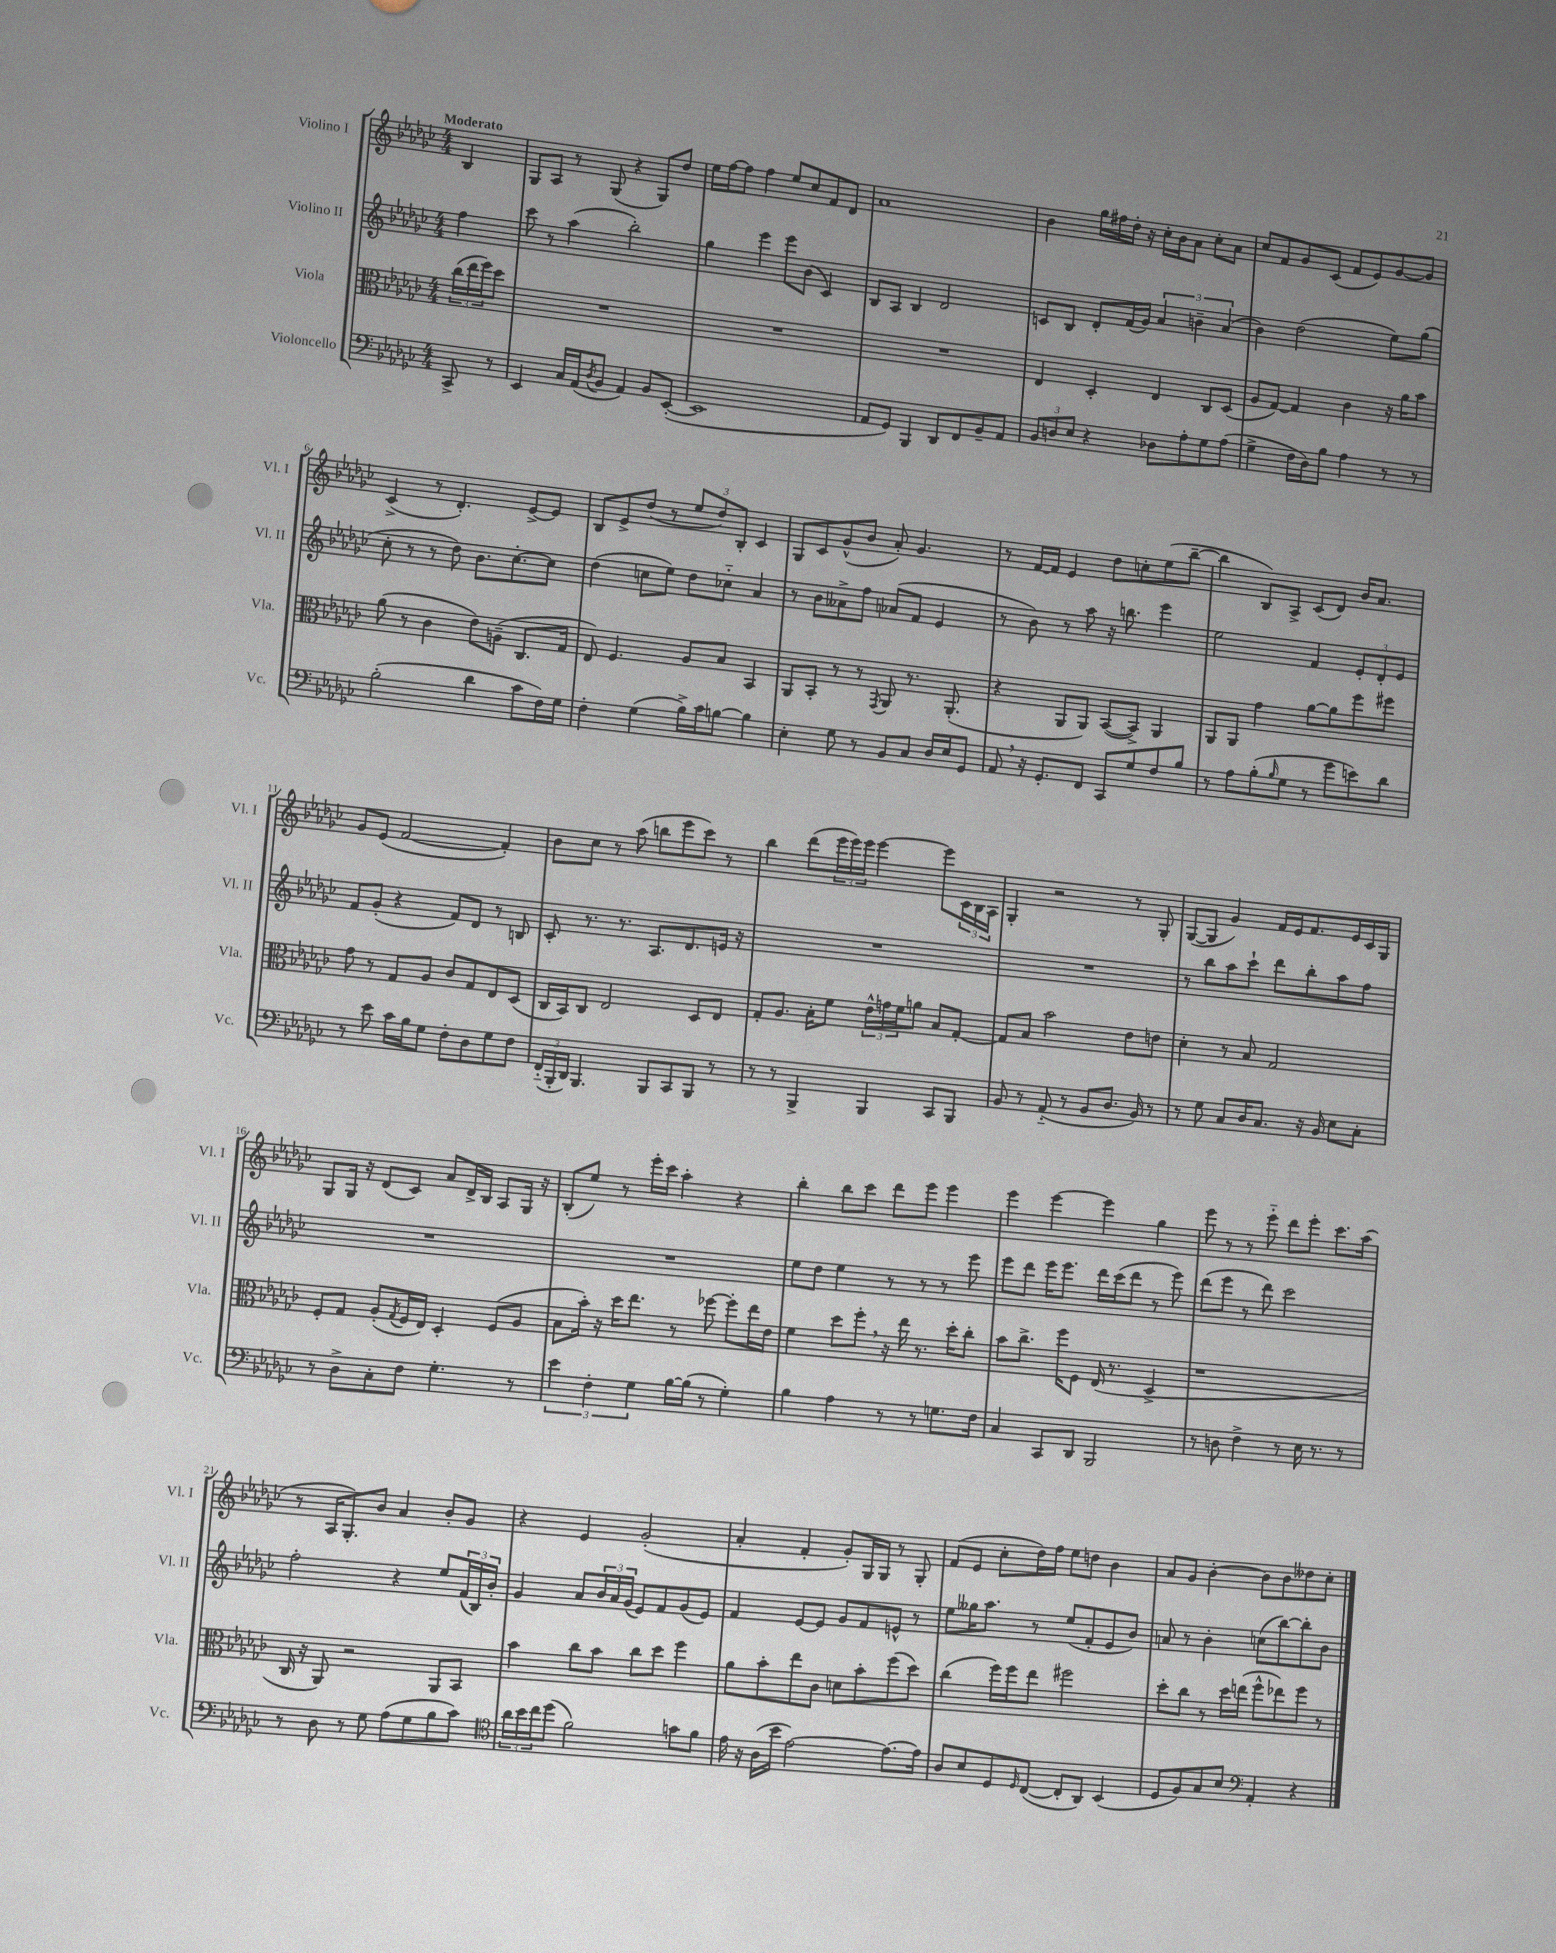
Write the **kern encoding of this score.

**kern	**kern	**kern	**kern
*part4	*part3	*part2	*part1
*staff4	*staff3	*staff2	*staff1
*I"Violoncello	*I"Viola	*I"Violino II	*I"Violino I
*I'Vc.	*I'Vla.	*I'Vl. II	*I'Vl. I
*clefF4	*clefC3	*clefG2	*clefG2
*k[b-e-a-d-g-c-]	*k[b-e-a-d-g-c-]	*k[b-e-a-d-g-c-]	*k[b-e-a-d-g-c-]
*M4/4	*M4/4	*M4/4	*M4/4
=	=	=	=
!	!	!	!LO:TX:a:B:t=Moderato
8CC-^/	(24cc-\LL	4ff\	4B-/
.	24ee-\	.	.
.	24ff\J)	.	.
8r	8dd-\J	.	.
=1	=1	=1	=1
4EE-/	1r	8ccc-\	8G-/L
.	.	8r	8A-/J
16C-/LL	.	(4aa-\	8r
(16AA-/J	.	.	.
8qD-/	.	.	.
8BB-/J	.	.	(8G-/
4AA-/)	.	2bb-'\)	4r
8BB-/L	.	.	8G-/L)
([8EE-'/J	.	.	8dd-/J
=2	=2	=2	=2
1EE-]	1r	4gg-\	16ee-\LL
.	.	.	[16ff\J
.	.	.	8ff\J]
.	.	4eee-\	4ff\
.	.	8eee-\L	8ee-/L
.	.	(8b-\J	8cc-/
.	.	4c-/)	8f/
.	.	.	8d-/J
=3	=3	=3	=3
8AA-/L	1r	8B-/L	1a-
8GG-/J)	.	8A-/J	.
4BBB-/	.	4B-/	.
8DD-/L	.	2d-/	.
8FF/	.	.	.
8BB-~/	.	.	.
8AA-/J	.	.	.
=4	=4	=4	=4
12BB-/L	4E-/	8cn/L	4b-\
12Dn/	.	.	.
.	.	8B-/J	.
12E-/J	.	.	.
4r	4D-'/	8d-'/L	16gg-\LL
.	.	.	16ff#X\
.	.	(16f/L	16dd-'\JJ
.	.	16g-/JJ)	16r
8D-X\L	4E-/	6a-/	16cc-'\LL
.	.	.	16b-\J
8A-'\	.	.	8a-\J
.	.	6bn~\	.
8G-\	8C-/L	.	8cc-'\L
.	.	(6a-/	.
(8A-\J	(8D-/J	.	8a-\J
=5	=5	=5	=5
4G-^\	8A-/L	4b-\)	8cc-/L
.	[8G-/J)	.	8f/
16F\LL	4G-/]	(2dd-\	8g-/
16D-\J)	.	.	.
8B-\J	.	.	(8c-/J
4A-\	4c-\	.	8f/L
.	.	.	8e-/)
8r	16r	8ee-\L)	[8g-/
.	16a-\KL	.	.
8r	8b-\J	(8gg-\J	8g-/J]
!!LO:LB:g=z
=6	=6	=6	=6
(2B-'\	(8a-\	8cc-'\	(4c-^/
.	8r	8r	.
.	4c-\	8r	8r
.	.	8dd-\)	4.d-'/)
4d-\	8e-\L)	8.b-\L	.
.	(8An~\J	.	.
.	.	[8.cc-'\	.
8c-\L	8.C-/L	.	[8e-^/L
16F\L)	.	8cc-\J]	8e-/J]
16G-\JJ	16G-/Jk	.	.
=7	=7	=7	=7
4F'\	8E-/)	(4dd-\	8B-/L
.	4.F/	.	8e-^/
(4G-\	.	8ccn\L	(8dd-/J
.	.	8ee-\J)	8r
16B-^\LL)	8A-/L	8dd-\L	12ee-/L
16c-\J	.	.	.
.	.	.	12dd-/)
[8Bn\J	8B-/J	8cc-X\J	.
.	.	.	12B-'/J
4B\]	4BB-/	4a-/	4c-/
=8	=8	=8	=8
4E-'\	8AA-/L	8r	8G-/L
.	8BB-'/J	8b-\L	8c-/
8G-\	8r	8a--X^\	(8g-^^/
8r	8r	8ff\J	8b-/J
.	8qGG-/	.	.
8BB-/L	8AA-/	(8a-X/L	8a-'/)
8C-/J	8.r	8f/J	4.g-/
16D-/LL	.	4e-/	.
16E-/J	(8.AA-'/	.	.
8GG-/J	.	.	.
=9	=9	=9	=9
8AA-,/	4r	8r	8r
16r	.	8b-\)	[16f/LL
8.GG-'/L	.	.	16f/JJ]
.	8AA-/L	8r	4e-/
8FF/J	8AA-/J)	8aa-\	.
8CC-/L	([8BB-/L	16r	8dd-\L
.	.	8.bbn\	.
8G-/	8BB-^/J])	.	8ccn'\
8F/	4AA-/	4eee-\	(8ee-\
8B-/J	.	.	[8bb-~\J
=10	=10	=10	=10
8r	8AA-/L	2ee-\	4bb-\]
8A-\L	8AA-/J	.	.
(8B-'\	4g-\	.	8B-/L)
16qqB-/	.	.	.
8G-\J	.	.	8A-^/J
8r	[8a-\L	4f/	(8c-/L
8g-\L	8a-\]	.	8d-/J)
8en\)	8ff\	12e-'/L	16b-/KL
.	.	.	8.a-/J
.	.	12d-'/	.
8d-\J	8ff#X\J	.	.
.	.	12e-/J	.
!!LO:LB:g=z
=11	=11	=11	=11
8r	8g-\	8f/L	8g-/L
8e-\	8r	(8g-'/J	(8e-/J
16c-\LL	8G-/L	4r	[2f/
16B-\J	.	.	.
8G-\J	8A-/J	.	.
8F'\L	8c-/L	8f/L)	.
8D-\	8G-/	8d-/J	.
8G-\	8E-/	8r	4f'/])
8F\J	(8D-/J	8Bn/	.
=12	=12	=12	=12
(24FF/LL	16C-/LL	8c-'/	8b-\L
24BBB-'/	.	.	.
.	16BB-/J)	.	.
24DD-/JJ)	.	.	.
4.BBB-/	8C-/J	8.r	8cc-\J
.	2E-/	.	8r
.	.	8.r	.
.	.	.	(8aa-\
8BBB-/L	.	8.A-/L	8bbn\L
8CC-/	.	.	8eee-\
.	.	8.d-/	.
8BBB-/J	8D-/L	.	8ccc-\J)
8r	8E-/J	16en/Jk	8r
.	.	16r	.
=13	=13	=13	=13
8r	8G-'/L	1r	4bb-\
8r	8.A-/J	.	.
4BBB-^/	.	.	(8ddd-\L
.	16B-'\KL	.	.
.	8f\J	.	24eee-\L
.	.	.	24eee-\)
.	.	.	24eee-\JJ
4BBB-/	24e-^^\LL	.	[4eee-\
.	24gn\	.	.
.	24f\J	.	.
.	8an\J	.	.
8CC-/L	8B-/L	.	8eee-\L]
8BBB-/J	[8G-'/J	.	24c-\L
.	.	.	24B-\
.	.	.	24A-\JJ
=14	=14	=14	=14
8BB-/	8G-/L]	1r	4G-'/
8r	8B-/J	.	.
(8AA-/	2b-\	.	2r
8r	.	.	.
8BB-/L	.	.	.
8.D-/J	.	.	.
.	8e-\L	.	8r
16BB-/)	.	.	.
8r	8en\J	.	8G-'/
=15	=15	=15	=15
8r	4d-'\	8r	([8G-/L
8G-\	.	8bb-\L	8G-/J]
8C-/L	8r	8aa-\	4g-/)
16D-/K	8B-/	8ccc-`\J	.
8.C-/J	.	.	.
.	2G-/	8ddd-\L	16f/LL
.	.	.	16e-/J
16r	.	8bb-'\	8.f/
16BB-/	.	.	.
8E-\L	.	8aa-\	.
.	.	.	16e-/L
8C-'\J	.	8ff\J	16c-/
.	.	.	16G-/JJ
!!LO:LB:g=z
=16	=16	=16	=16
8r	8F'/L	1r	8G-/L
8D-^\L	8G-/J	.	16G-/Jk
.	.	.	16r
8C-'\	(8A-'/L	.	(8d-/L
.	8qG-/	.	.
8F\J	16F/L	.	8c-/J)
.	16E-/JJ)	.	.
4.G-'\	4D-'/	.	8a-/L
.	.	.	16d-^/L
.	.	.	16B-/JJ
.	(8F/L	.	8A-/L
8r	8A-/J	.	16G-/Jk
.	.	.	16r
=17	=17	=17	=17
6e-\	8B-\L	1r	(8B-'/L
.	16b-'\Jk)	.	8ee-/J)
6F'\	.	.	.
.	16r	.	.
.	16dd-\KL	.	8r
.	8.ee-\J	.	.
6G-\	.	.	.
.	.	.	16eee-'\LL
.	.	.	16ccc-\JJ
[16B-\LL	8r	.	4aa-'\
(16B-\JJ]	.	.	.
8r	[8ff-X\	.	.
4G-'\)	8ff-'\L]	.	4r
.	16ee-\L	.	.
.	16e-\JJ	.	.
=18	=18	=18	=18
4B-\	4f\	8ee-\L	4bb-'\
.	.	8dd-\J	.
4A-\	8dd-\L	4ee-\	8bb-\L
.	8ff',\J	.	8ccc-\J
8r	16r	8r	8ddd-\L
.	16ee-\	.	.
8r	8.r	8r	8eee-\J
8.Gn\L	.	8r	4eee-\
.	16dd-'\KL	.	.
.	8cc-'\J	8eee-\	.
16F\Jk	.	.	.
=19	=19	=19	=19
4C-/	8b-\L	8eee-\L	4eee-\
.	8.cc-^\J	8ddd-\J	.
8CC-/L	.	16eee-\KL	[4eee-\
.	16ff\KL	8.eee-\J	.
8DD-/J	8F\J	.	.
2BBB-/	(16E-/	16ddd-\LL	4eee-\]
.	8.r	(16ccc-\J	.
.	.	8ddd-\J	.
.	4D-^/	8r	4gg-\
.	.	8eee-\)	.
=20	=20	=20	=20
8r	1r	(8ddd-\L	8eee-\
8Dn\	.	8eee-\J	8r
4F^\	.	8r	8r
.	.	8ddd-\)	8eee-\
8r	.	2ccc-\	8ddd-\L
16E-\	.	.	8eee-'\J
8.r	.	.	.
.	.	.	8.ccc-\L
8r	.	.	.
.	.	.	(16aa-\Jk
!!LO:LB:g=z
=21	=21	=21	=21
8r	16C-/	2ff'\	8r
.	16r	.	.
8D-\	8AA-/)	.	16A-/KL
.	.	.	8.G-'/)
8r	2r	.	.
8G-\	.	.	8b-/J
(8A-\L	.	4r	4a-/
8G-\	.	.	.
8B-\	8AA-/L	8ee-/L	8b-'/L
8c-\J)	8BB-/J	(24f/L	8g-/J
.	.	24B-/)	.
.	.	24b-'/JJ	.
=22	=22	=22	=22
*clefC4	*	*	*
24a-\LL	4b-\	4g-/	4r
24b-\	.	.	.
24cc-\J	.	.	.
(8dd-\J	.	.	.
2f\)	8cc-\L	8a-/L	4e-/
.	8b-\J	24b-/L	.
.	.	24a-/	.
.	.	(24g-/JJ	.
.	8cc-\L	8e-/L)	(2g-'/
.	8dd-\J	8f/	.
8gn\L	4ff\	(8g-/	.
8f\J	.	8e-/J)	.
=23	=23	=23	=23
16e-\	8a-\L	4f/	4a-'/
16r	.	.	.
(16A-\LL	8b-'\	.	.
16b-\JJ	.	.	.
[2e-\)	8ee-\	[8e-/L	4f'/
.	8c-\J	8e-/J]	.
.	8dn\L	8g-/L	8g-'/L)
.	8b-'\	8f/	16G-/L
.	.	.	16G-/JJ
8.e-\L_	(8ff\	8en^^/J	8r
.	8dd-\J)	8r	8G-'/
16e-\Jk]	.	.	.
=24	=24	=24	=24
8A-/L	(4cc-\	8ee-\L	(8f/L
8B-/	.	16gg--X\K	8e-/J
.	.	8.aa-\J	.
8D-/	16ff\LL)	.	8cc-'\L
.	16ff\J	.	.
16qqD-/	.	.	.
([8C-/J	8ee-\J	8r	16dd-\L)
.	.	.	16ff\JJ
8C-'/L]	2ff#X\	(8ee-/L	8ee-\L
8AA-/J)	.	8f'/	8ddn\J
(4BB-/	.	8e-/	4b-\
.	.	8b-/J)	.
=25	=25	=25	=25
8D-/L	8dd-'\L	8an/	8a-/L
8F/)	8cc-\J	8r	8g-/J
8G-/	8r	4b-'\	[4b-'\
8B-/J	16dd-\LL	.	.
.	(16een\JJ	.	.
*clefF4	*	*	*
4AA-'/	8ff^^\L	(8ccn\L	8b-\L]
.	8ee-X\)	[8bb-\)	8b-\
4r	8ff\J	8bb-'\]	8dd--X\
.	8r	8b-\J	8cc-'\J
==	==	==	==
*-	*-	*-	*-
